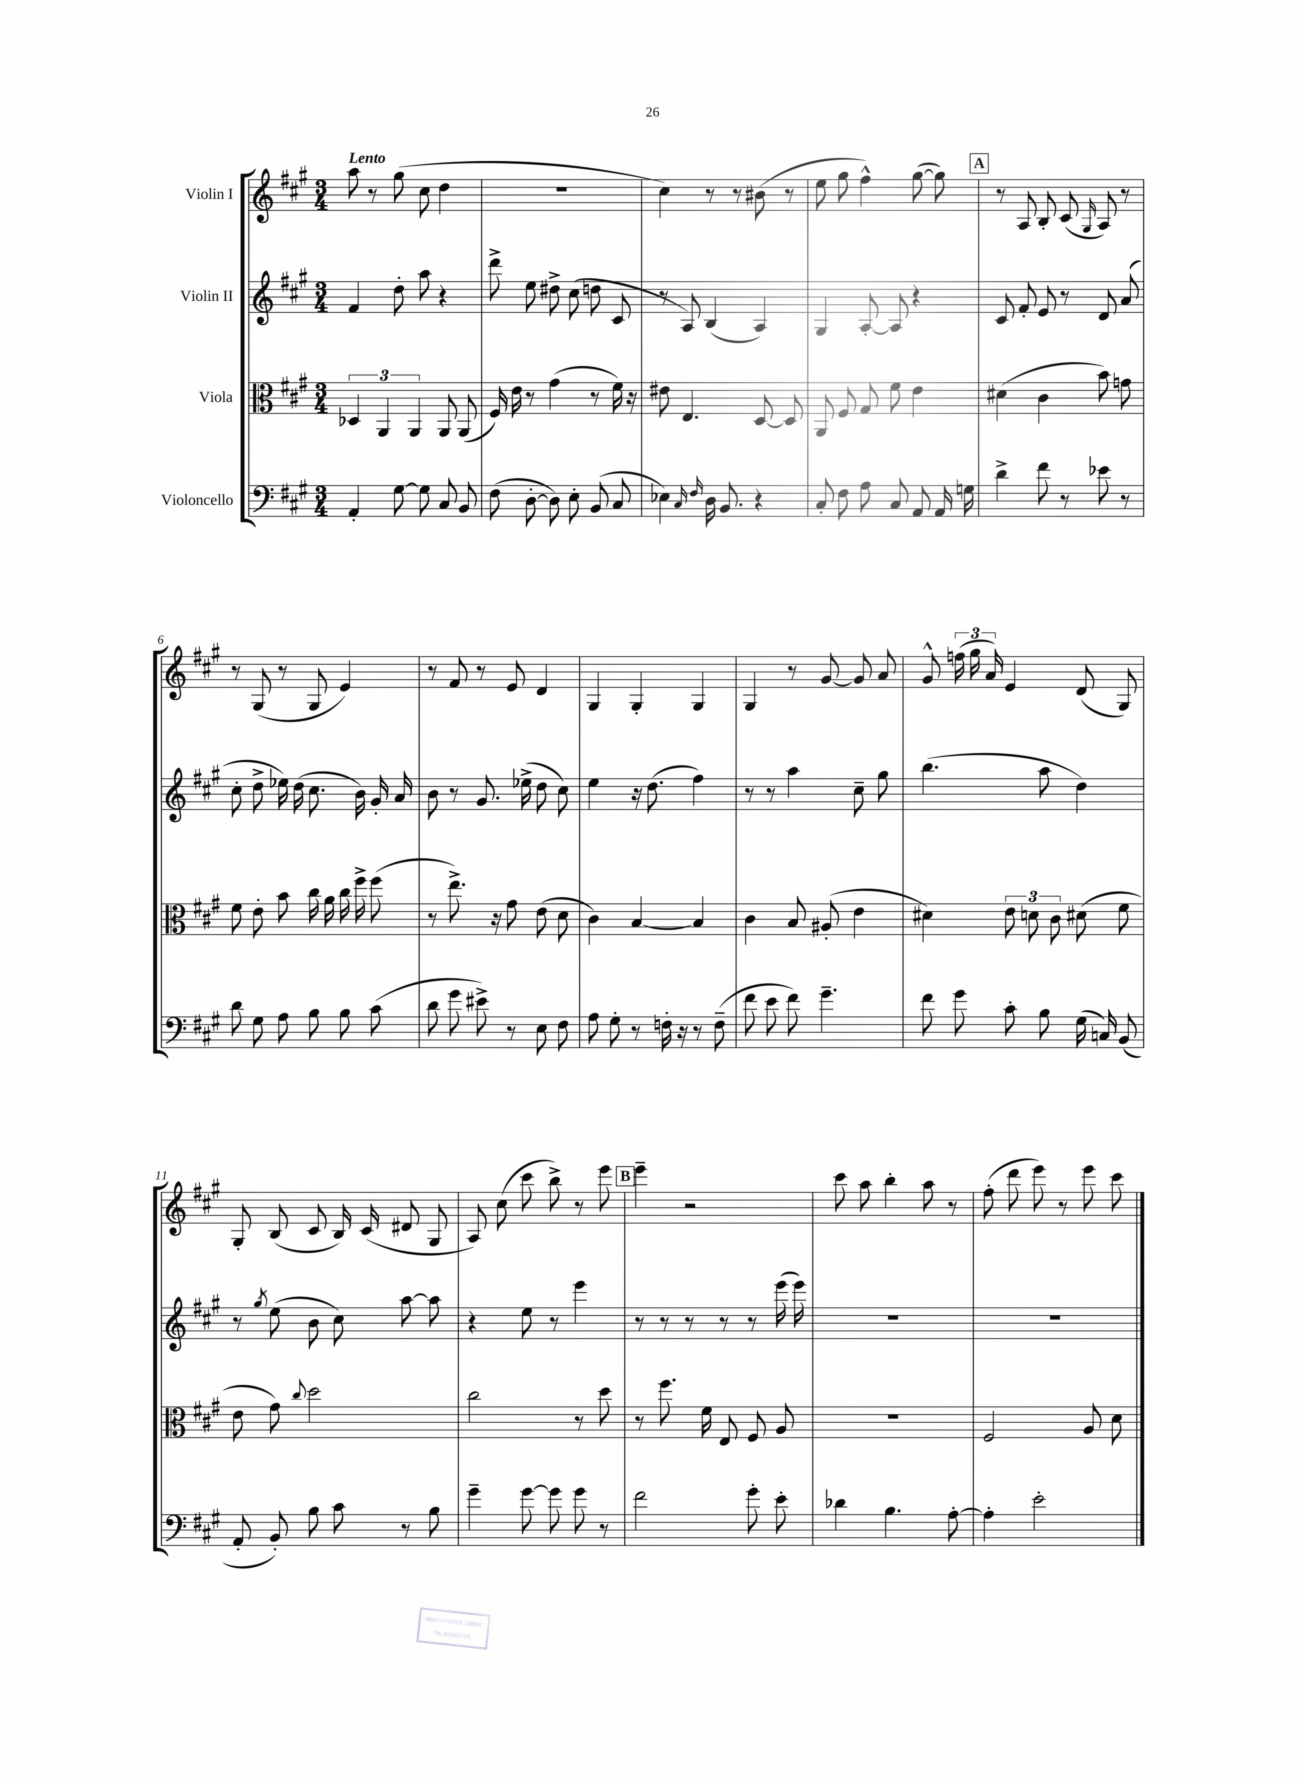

**kern	**kern	**kern	**kern
*part4	*part3	*part2	*part1
*staff4	*staff3	*staff2	*staff1
*I"Violoncello	*I"Viola	*I"Violin II	*I"Violin I
*clefF4	*clefC3	*clefG2	*clefG2
*k[f#c#g#]	*k[f#c#g#]	*k[f#c#g#]	*k[f#c#g#]
*M3/4	*M3/4	*M3/4	*M3/4
=1	=1	=1	=1
!	!	!	!LO:TX:a:B:t=Lento
4AA'/	6D-X/	4f#/	8aa\
.	.	.	8r
.	6AA/	.	.
[8G#\	.	8dd'\	(8gg#\
.	6AA/	.	.
8G#\]	.	8aa\	8cc#\
8C#/	8AA/	4r	4dd\
8BB/	(8AA/	.	.
=2	=2	=2	=2
(8F#\	16F#/)	8ddd^\	2.r
.	16e\	.	.
[8D'\	8r	8ee\	.
8D\])	(4g#\	8dd#X^\	.
8E'\	.	(8cc#\	.
(8BB/	8r	8ddn\	.
8C#/	16f#\)	8c#/	.
.	16r	.	.
=3	=3	=3	=3
4E-X\)	8e#X\	8r	4cc#\)
.	4.E/	8A/)	.
16qqC#/	.	.	.
16qqF#/	.	.	.
16D\	.	(4B/	8r
8.BB/	.	.	.
.	.	.	8r
4r	[8D/	4A/)	(8b#X\
.	8D/]	.	8r
=4	=4	=4	=4
8C#'/	8AA/	4G#/	8ee\
8F#\	8F#/	.	8gg#\
8A\	8G#/	[8A'/	4ff#^^\)
8C#/	8f#\	8A/]	.
8AA/	4e\	4r	([8gg#\
16AA/	.	.	8gg#\])
16Gn\	.	.	.
!!LO:REH:place=s1:t=A
=5	=5	=5	=5
4d^\	(4d#X\	8c#/	8r
.	.	8f#'/	8A/
8f#\	4c#\	8e/	8B'/
8r	.	8r	(8c#/
.	.	.	16qqG#/
8e-X\	8b\)	8d/	8A/)
8r	8gn\	(8a/	8r
!!LO:LB:g=z
=6	=6	=6	=6
8d\	8f#\	8cc#'\	8r
8G#\	8e'\	8dd^\	(8G#/
8A\	8b\	16ee-X\)	8r
.	.	(16dd\	.
8B\	16cc#\	8.cc#\	8G#/
.	16a\	.	.
8B\	16cc#\	.	4e/)
.	16ff#^\	16b\)	.
(8c#\	(8ff#\	16g#'/	.
.	.	16a/	.
=7	=7	=7	=7
8d\	8r	8b\	8r
8g#\	8.ee^\)	8r	8f#/
8e#X^\)	.	8.g#/	8r
.	16r	.	.
8r	8g#\	.	8e/
.	.	(16ee-X^\	.
8E\	(8e\	8dd\	4d/
8F#\	8d\	8cc#\)	.
=8	=8	=8	=8
8A\	4c#\)	4ee\	4G#/
8G#'\	.	.	.
8r	[4B/	16r	4G#'/
.	.	(8.dd\	.
16Fn'\	.	.	.
16r	.	.	.
8r	4B/]	4ff#\)	4G#/
(8F~\	.	.	.
=9	=9	=9	=9
8f#\	4c#\	8r	4G#/
8e\	.	8r	.
8f#\)	8B/	4aa\	8r
4.g#~\	(8A#X'/	.	[8g#/
.	4e\	8cc#~\	8g#/]
.	.	8gg#\	8a/
=10	=10	=10	=10
8f#\	4d#X\)	(4.bb\	8g#^^/
8g#\	.	.	(24ffn\
.	.	.	24gg#\
.	.	.	24a/)
8c#'\	12e\	.	4e/
.	12dn\	.	.
8B\	.	8aa\	.
.	12c#\	.	.
(16G#\	(8d#X\	4dd\)	(8d/
16Cn/)	.	.	.
(8BB/	8f#\	.	8G#/)
!!LO:LB:g=z
=11	=11	=11	=11
8AA'/	8e\	8r	8G#'/
.	.	8qgg#/	.
8BB'/)	8g#\)	(8ee\	(8B/
.	8qqcc#/	.	.
8B\	2dd\	8b\	8c#/
8c#\	.	8cc#\)	16B/)
.	.	.	(16c#/
8r	.	[8aa\	8d#X/
8B\	.	8aa\]	8G#/
=12	=12	=12	=12
4g#~\	2cc#\	4r	8A/)
.	.	.	(8cc#\
[8g#\	.	8ee\	8ccc#\
8g#\]	.	8r	8bb^\)
8g#\	8r	4eee\	8r
8r	8dd\	.	8eee\
!!LO:REH:place=s1:t=B
=13	=13	=13	=13
2f#\	8r	8r	4eee~\
.	8.ff#\	8r	.
.	.	8r	2r
.	16f#\	.	.
.	8E/	8r	.
8g#'\	8F#/	8r	.
8e'\	8A/	(16eee\	.
.	.	16eee\)	.
=14	=14	=14	=14
4d-X\	2.r	2.r	8ccc#\
.	.	.	8aa\
4.B\	.	.	4bb'\
.	.	.	8aa\
[8A'\	.	.	8r
=15	=15	=15	=15
4A'\]	2F#/	2.r	(8ff#'\
.	.	.	8ddd\
2e'\	.	.	8eee\)
.	.	.	8r
.	8A/	.	8eee\
.	8d\	.	8ccc#\
==	==	==	==
*-	*-	*-	*-
